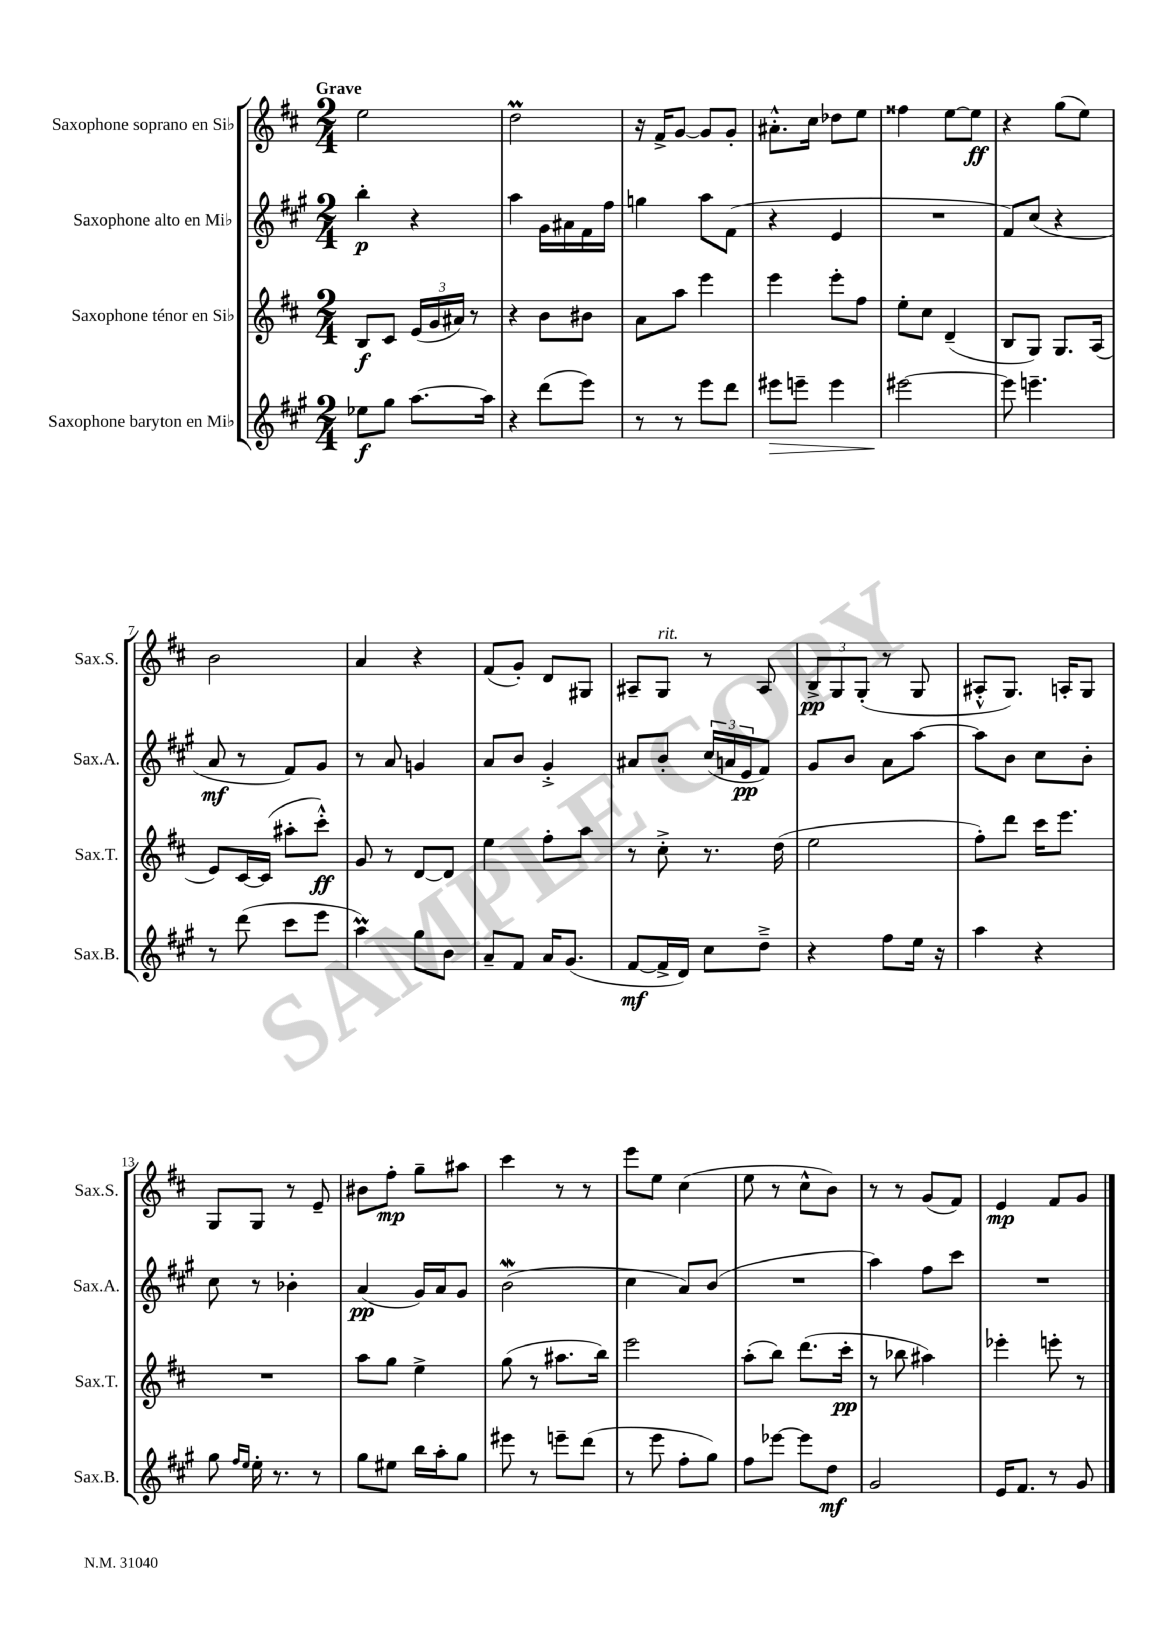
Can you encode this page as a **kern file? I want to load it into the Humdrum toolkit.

**kern	**kern	**kern	**kern
*staff4	*staff3	*staff2	*staff1
*clefG2	*clefG2	*clefG2	*clefG2
*k[f#c#g#]	*k[f#c#]	*k[f#c#g#]	*k[f#c#]
*M2/4	*M2/4	*M2/4	*M2/4
8ee-	8B	4bb'	2ee
8gg#	8c#	.	.
[8.aa	(24e	4r	.
.	24g	.	.
.	24a#)	.	.
.	8r	.	.
16aa]	.	.	.
=	=	=	=
4r	4r	4aa	2dd
(8ddd	8b	16g#	.
.	.	16a#	.
8eee)	8b#	16f#	.
.	.	16ff#	.
=	=	=	=
8r	8a	4gg	16r
.	.	.	16f#^
8r	8aa	.	[8g
8eee	4eee	8aa	8g]
8ddd	.	(8f#	8g'
=	=	=	=
8eee#	4eee	4r	8.a#'^^
8eee~	.	.	.
.	.	.	16cc#
4eee	8eee'	4e	8dd-
.	8ff#	.	8ee
=	=	=	=
[2eee#	8ee'	2r	4ff##
.	8cc#	.	.
.	(4d~	.	[8ee
.	.	.	8ee]
=	=	=	=
8eee#]	8B	8f#)	4r
4.eee~	8G)	(8cc#	.
.	8.G	4r	(8gg
.	.	.	8ee)
.	(16A	.	.
=	=	=	=
8r	8e)	8a	2b
(8ddd	[16c#	8r	.
.	(16c#]	.	.
8ccc#	8aa#'	8f#)	.
8eee	8ccc#'^^)	8g#	.
=	=	=	=
4aa)	8g	8r	4a
.	8r	8a	.
8gg#	[8d	4g	4r
8b	8d]	.	.
=	=	=	=
8a~	4ee	8a	(8f#
8f#	.	8b	8g')
16a	8ff#'	4g#'^	8d
(8.g#	.	.	.
.	8aa	.	8G#
=	=	=	=
[8f#	8r	8a#	8A#~
16f#^]	8cc#'^	8b'	8G
16d)	.	.	.
8cc#	8.r	(24cc#	8r
.	.	24a	.
.	.	24e	.
8dd~^	.	8f#)	8A#
.	(16dd	.	.
=	=	=	=
4r	2ee	8g#	12B^
.	.	.	12G
.	.	8b	.
.	.	.	(12G'
8ff#	.	8a	8r
16ee	.	[8aa	8G
16r	.	.	.
=	=	=	=
4aa	8ff#')	8aa]	8A#'^^
.	8ddd	8b	8.G)
4r	16ccc#	8cc#	.
.	8.eee	.	16A'
.	.	8b'	8G
=	=	=	=
8gg#	2r	8cc#	8G
16qqff#	.	.	.
16qqee	.	.	.
16ee'	.	8r	8G
8.r	.	.	.
.	.	4b-'	8r
8r	.	.	8e~
=	=	=	=
8gg#	8aa	(4a	8b#
8ee#	8gg	.	8ff#'
16bb	4ee^	16g#)	8gg~
16aa'	.	16a	.
8gg#	.	8g#	8aa#
=	=	=	=
8eee#	(8gg	(2b	4ccc#
8r	8r	.	.
8eee~	8.aa#	.	8r
(8ddd	.	.	8r
.	16bb)	.	.
=	=	=	=
8r	2eee	4cc#	8eee
8eee	.	.	8ee
8ff#'	.	8a)	(4cc#
8gg#)	.	(8b	.
=	=	=	=
8ff#	(8aa'	2r	8ee
[8eee-	8bb)	.	8r
8eee-]	(8.ddd	.	8cc#^^
8dd	.	.	8b)
.	16ccc#'	.	.
=	=	=	=
2g#	8r	4aa)	8r
.	8bb-	.	8r
.	4aa#)	8ff#	(8g
.	.	8ccc#	8f#)
=	=	=	=
16e	4eee-'	2r	4e
8.f#	.	.	.
8r	8eee'	.	8f#
8g#	8r	.	8g
==	==	==	==
*-	*-	*-	*-
